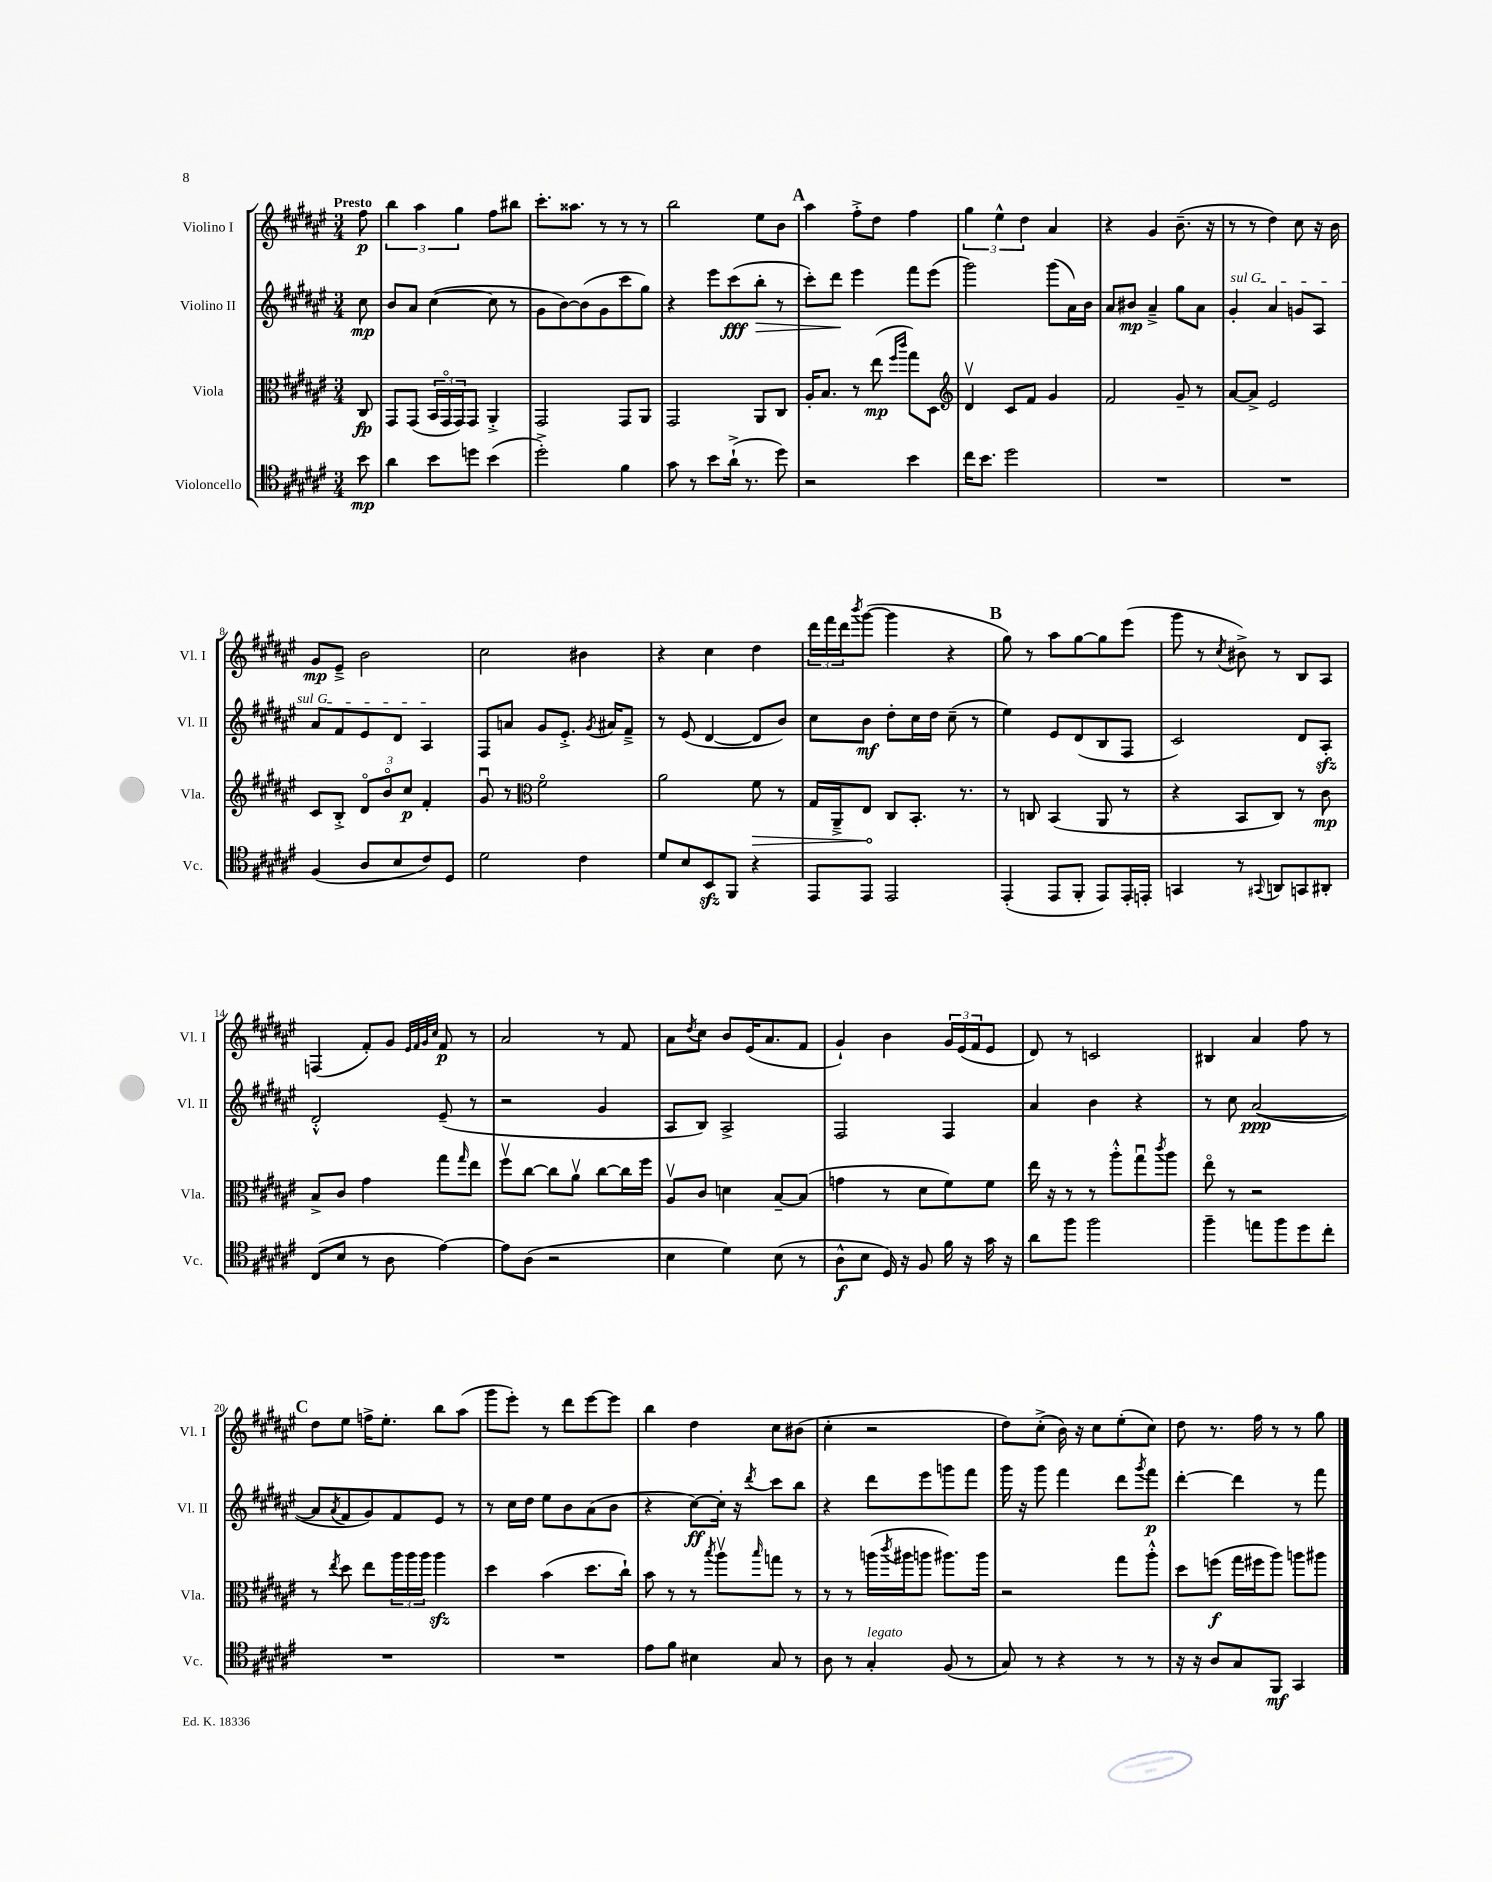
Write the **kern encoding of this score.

**kern	**dynam	**kern	**dynam	**kern	**dynam	**kern	**dynam
*part4	*part4	*part3	*part3	*part2	*part2	*part1	*part1
*staff4	*staff4	*staff3	*staff3	*staff2	*staff2	*staff1	*staff1
*I"Violoncello	*	*I"Viola	*	*I"Violino II	*	*I"Violino I	*
*I'Vc.	*	*I'Vla.	*	*I'Vl. II	*	*I'Vl. I	*
*clefC4	*	*clefC3	*	*clefG2	*	*clefG2	*
*k[f#c#g#d#a#e#]	*	*k[f#c#g#d#a#e#]	*	*k[f#c#g#d#a#e#]	*	*k[f#c#g#d#a#e#]	*
*M3/4	*	*M3/4	*	*M3/4	*	*M3/4	*
=	=	=	=	=	=	=	=
!	!	!	!	!	!	!LO:TX:a:B:t=Presto	!
8b\	mp	8C#/	fp	8cc#\	mp	8ff#\	p
=1	=1	=1	=1	=1	=1	=1	=1
4a#\	.	8GG#/L	.	8b/L	.	6bb\	.
.	.	(8GG#/J	.	8a#/J	.	.	.
.	.	.	.	.	.	6aa#\	.
8b\L	.	24BB/LL	.	([4cc#\	.	.	.
.	.	24GG#/	.	.	.	.	.
.	.	24GG#/J)	.	.	.	6gg#\	.
8ddn\J	.	8GG#/J	.	.	.	.	.
(4b\	.	4AA#'^/	.	8cc#\]	.	8ff#\L	.
.	.	.	.	8r	.	8bb#X\J	.
=2	=2	=2	=2	=2	=2	=2	=2
2dd#'^\)	.	2GG#/	.	8g#\L	.	8.ccc#'\L	.
.	.	.	.	[8b\)	.	.	.
.	.	.	.	.	.	8.aa##X\J	.
.	.	.	.	(8b\]	.	.	.
.	.	.	.	8g#\	.	8r	.
4f#\	.	8GG#/L	.	8ccc#\	.	8r	.
.	.	8AA#/J	.	8gg#\J)	.	8r	.
=3	=3	=3	=3	=3	=3	=3	=3
8g#\	.	2GG#/	.	4r	.	2bb\	.
8r	.	.	.	.	.	.	.
8b\L	.	.	.	8eee#\L	.	.	.
(16a#`^\Jk	.	.	.	(8ccc#\	fff	.	.
8.r	.	.	.	.	.	.	.
!	!	!	!	!	!LO:HP:b	!	!
.	.	8AA#/L	.	8bb'\J	>	8ee#\L	.
8dd#\)	.	8C#/J	.	8r	.	8b\J	.
!!LO:REH:place=s1:t=A
=4	=4	=4	=4	=4	=4	=4	=4
2r	.	16A#'/KL	.	8ccc#'\L)	.	4aa#\	.
.	.	8.B/J	.	.	.	.	.
.	.	.	.	8ddd#\J	.	.	.
.	.	8r	.	4eee#\	]	8ff#'^\L	.
.	.	(8ee#\	mp	.	.	8dd#\J	.
.	.	16qqff#/LL	.	.	.	.	.
.	.	16qqccc#/JJ	.	.	.	.	.
4b\	.	8gg#\L)	.	8fff#\L	.	4ff#\	.
.	.	8D#\J	.	(8eee#\J	.	.	.
=5	=5	=5	=5	=5	=5	=5	=5
*	*	*clefG2	*	*	*	*	*
16cc#\KL	.	4d#v/	.	2ggg#\)	.	6gg#\	.
8.b\J	.	.	.	.	.	.	.
.	.	.	.	.	.	6ee#^^\	.
2dd#\	.	8c#/L	.	.	.	.	.
.	.	.	.	.	.	6dd#\	.
.	.	8f#/J	.	.	.	.	.
.	.	4g#/	.	(8ggg#\L	.	4a#/	.
.	.	.	.	16a#\L)	.	.	.
.	.	.	.	16b\JJ	.	.	.
=6	=6	=6	=6	=6	=6	=6	=6
2.r	.	2f#/	.	8a#/L	.	4r	.
.	.	.	.	8b#X/J	mp	.	.
.	.	.	.	4a#~^/	.	4g#/	.
.	.	8g#~/	.	8gg#\L	.	(8.b~\	.
.	.	8r	.	8a#\J	.	.	.
.	.	.	.	.	.	16r	.
=7	=7	=7	=7	=7	=7	=7	=7
!	!	!	!	!LO:TX:a:i:t=sul G	!	!	!
2.r	.	[8a#/L	.	4g#'/	.	8r	.
.	.	8a#^/J]	.	.	.	8r	.
.	.	2e#/	.	4a#/	.	4dd#\)	.
.	.	.	.	8gn/L	.	8cc#\	.
.	.	.	.	8A#/J	.	16r	.
.	.	.	.	.	.	16b\	.
!!LO:LB:g=z
=8	=8	=8	=8	=8	=8	=8	=8
(4F#/	.	8c#/L	.	8a#/L	.	8g#/L	mp
.	.	8B'^/J	.	8f#/	.	8e#~^/J	.
8A#/L	.	12d#/L	.	8e#/	.	2b\	.
.	.	12b/	.	.	.	.	.
8B/	.	.	.	8d#/J	.	.	.
.	.	12cc#/J	p	.	.	.	.
8c#/)	.	4f#'/	.	4A#/	.	.	.
8D#/J	.	.	.	.	.	.	.
=9	=9	=9	=9	=9	=9	=9	=9
2d#\	.	8g#u/	.	8F#/L	.	2cc#\	.
.	.	8r	.	8an/J	.	.	.
*	*	*clefC3	*	*	*	*	*
.	.	2f#\	.	8g#/L	.	.	.
.	.	.	.	8.e#'^/J	.	.	.
4c#\	.	.	.	.	.	4b#X\	.
.	.	.	.	8qg#/	.	.	.
.	.	.	.	16a#X/KL	.	.	.
.	.	.	.	8f#~^/J	.	.	.
=10	=10	=10	=10	=10	=10	=10	=10
8d#/L	.	2a#\	.	8r	.	4r	.
8B/	.	.	.	(8e#/	.	.	.
8BBzz/	.	.	.	[4d#/	.	4cc#\	.
8FF#/J	.	.	.	.	.	.	.
!	!	!	!LO:HP:b	!	!	!	!
4r	.	8f#\	>	8d#/L]	.	4dd#\	.
.	.	8r	.	8b/J)	.	.	.
=11	=11	=11	=11	=11	=11	=11	=11
8EE#/L	.	16G#/LL	.	8cc#\L	.	24ddd#\LL	.
.	.	.	.	.	.	24fff#\	.
.	.	16AA#~^/J	.	.	.	.	.
.	.	.	.	.	.	24ddd#\J	.
.	.	.	.	.	.	8qbbb/	.
8EE#/J	.	8E#/J	.	8b\J	mf	([8ggg#\J	.
2EE#/	.	8C#/L	]	8dd#'\L	.	4ggg#\]	.
.	.	8.BB'/J	.	16cc#\L	.	.	.
.	.	.	.	16dd#\JJ	.	.	.
.	.	.	.	(8cc#~\	.	4r	.
.	.	8.r	.	.	.	.	.
.	.	.	.	8r	.	.	.
!!LO:REH:place=s1:t=B
=12	=12	=12	=12	=12	=12	=12	=12
(4EE#'/	.	8r	.	4ee#\)	.	8gg#\)	.
.	.	8Cn/	.	.	.	8r	.
8EE#/L	.	(4BB/	.	8e#/L	.	8aa#\L	.
8FF#'/J	.	.	.	(8d#/	.	[8gg#\	.
8EE#/L)	.	8AA#/	.	8B/	.	8gg#\]	.
16EE#'/L	.	8r	.	8F#/J	.	(8eee#\J	.
16EEn'/JJ	.	.	.	.	.	.	.
=13	=13	=13	=13	=13	=13	=13	=13
4GGn/	.	4r	.	2c#/)	.	8ggg#\	.
.	.	.	.	.	.	8r	.
.	.	.	.	.	.	8qcc#/	.
8r	.	8BB/L	.	.	.	8b#X^\)	.
8qqGG#X/	.	.	.	.	.	.	.
8AAn/L	.	8C#/J)	.	.	.	8r	.
8GGn/	.	8r	.	8d#/L	.	8B/L	.
8AA#X'/J	.	8c#\	mp	8A#zz'/J	.	8A#/J	.
!!LO:LB:g=z
=14	=14	=14	=14	=14	=14	=14	=14
(8C#/L	.	8B^/L	.	2d#'^^/	.	(4Fn/	.
8B/J	.	8c#/J	.	.	.	.	.
8r	.	4g#\	.	.	.	8f#'/L)	.
8A#\	.	.	.	.	.	8g#/J	.
.	.	.	.	.	.	32qqe#/LLL	.
.	.	.	.	.	.	32qqf#/	.
.	.	.	.	.	.	32qqg#/	.
.	.	.	.	.	.	32qqcc#/JJJ	.
[4e#\)	.	8gg#\L	.	(8e#~/	.	8f#/	p
.	.	16qqgg#/	.	.	.	.	.
.	.	8ee#\J	.	8r	.	8r	.
=15	=15	=15	=15	=15	=15	=15	=15
8e#\L]	.	8ff#v\L	.	2r	.	2a#/	.
(8A#\J	.	[8cc#\J	.	.	.	.	.
2r	.	8cc#\L]	.	.	.	.	.
.	.	8a#v\J	.	.	.	.	.
.	.	[8cc#\L	.	4g#/	.	8r	.
.	.	16cc#\L]	.	.	.	8f#/	.
.	.	16ff#\JJ	.	.	.	.	.
=16	=16	=16	=16	=16	=16	=16	=16
4B\	.	8A#v/L	.	8A#/L	.	8a#\L	.
.	.	.	.	.	.	8qdd#/	.
.	.	8c#/J	.	8B/J)	.	8cc#\J	.
4d#\)	.	4dn\	.	2A#^/	.	8b/L	.
.	.	.	.	.	.	(16e#/K	.
.	.	.	.	.	.	8.a#/	.
(8B\	.	[8B~/L	.	.	.	.	.
8r	.	(8B/J]	.	.	.	8f#/J	.
=17	=17	=17	=17	=17	=17	=17	=17
8A#^^\L	f	4gn\	.	2F#/	.	4g#`/)	.
8B\J	.	.	.	.	.	.	.
16D#/)	.	8r	.	.	.	4b\	.
16r	.	.	.	.	.	.	.
8F#/	.	8d#\L	.	.	.	.	.
16f#\	.	8f#\)	.	4F#/	.	24g#/LL	.
.	.	.	.	.	.	(24e#/	.
16r	.	.	.	.	.	.	.
.	.	.	.	.	.	24f#/J	.
16g#\	.	8f#\J	.	.	.	8e#/J	.
16r	.	.	.	.	.	.	.
=18	=18	=18	=18	=18	=18	=18	=18
8a#\L	.	16ee#\	.	4a#/	.	8d#/)	.
.	.	16r	.	.	.	.	.
8ff#\J	.	8r	.	.	.	8r	.
2ff#\	.	8r	.	4b\	.	2cn/	.
.	.	8aa#'^^\L	.	.	.	.	.
.	.	8gg#u\	.	4r	.	.	.
.	.	8qccc#/	.	.	.	.	.
.	.	8aa#\J	.	.	.	.	.
=19	=19	=19	=19	=19	=19	=19	=19
4ff#~\	.	8ee#\	.	8r	.	4B#X/	.
.	.	8r	.	8cc#\	.	.	.
8een\L	.	2r	.	([2a#/	ppp	4a#/	.
8ff#\	.	.	.	.	.	.	.
8dd#\	.	.	.	.	.	8ff#\	.
8cc#'\J	.	.	.	.	.	8r	.
!!LO:LB:g=z
!!LO:REH:place=s1:t=C
=20	=20	=20	=20	=20	=20	=20	=20
2.r	.	8r	.	8a#/L]	.	8dd#\L	.
.	.	8qee#/	.	8qa#/	.	.	.
.	.	8dd#\	.	8f#/	.	8ee#\J	.
.	.	8ee#\L	.	8g#/)	.	16ffn^\KL	.
.	.	.	.	.	.	8.ee#'\J	.
.	.	24aa#\L	.	8f#/	.	.	.
.	.	24aa#\	.	.	.	.	.
.	.	24aa#\JJ	.	.	.	.	.
.	.	4aa#zz\	.	8e#/J	.	8bb\L	.
.	.	.	.	8r	.	(8aa#\J	.
=21	=21	=21	=21	=21	=21	=21	=21
2.r	.	4dd#\	.	8r	.	8ggg#\L	.
.	.	.	.	16cc#\LL	.	8eee#'\J)	.
.	.	.	.	16dd#\JJ	.	.	.
.	.	(4b\	.	8ee#\L	.	8r	.
.	.	.	.	8b\	.	8ddd#\L	.
.	.	8.dd#\L	.	(8a#\	.	[8eee#\	.
.	.	.	.	8b\J	.	8eee#\J]	.
.	.	16cc#`\Jk)	.	.	.	.	.
=22	=22	=22	=22	=22	=22	=22	=22
8e#\L	.	8b\	.	4r	.	4bb\	.
8f#\J	.	8r	.	.	.	.	.
4B#X\	.	8r	.	[8cc#\L)	ff	4dd#\	.
.	.	8qbb/	.	.	.	.	.
.	.	8aa#v\L	.	16cc#'\Jk]	.	.	.
.	.	.	.	16r	.	.	.
.	.	16qqbb/	.	8qddd#/	.	.	.
8G#/	.	8ggn\J	.	8ccc#\L	.	8cc#\L	.
8r	.	8r	.	8bb\J	.	(8b#X\J	.
=23	=23	=23	=23	=23	=23	=23	=23
8A#\	.	8r	.	4r	.	4cc#'\	.
8r	.	8r	.	.	.	.	.
!LO:TX:a:i:t=legato	!	!	!	!	!	!	!
4G#'/	.	(16aan\LL	.	8ddd#\L	.	2r	.
.	.	8qccc#/	.	.	.	.	.
.	.	16aa#X\J	.	.	.	.	.
.	.	8aan\J	.	8eee#\	.	.	.
(8F#/	.	8.aa#X\L)	.	8gggn\	.	.	.
8r	.	.	.	8fff#\J	.	.	.
.	.	16aa#\Jk	.	.	.	.	.
=24	=24	=24	=24	=24	=24	=24	=24
8G#/)	.	2r	.	16ggg#\	.	8dd#\L)	.
.	.	.	.	16r	.	.	.
8r	.	.	.	8ggg#\	.	(8cc#'^\J	.
4r	.	.	.	4fff#\	.	16b\)	.
.	.	.	.	.	.	16r	.
.	.	.	.	.	.	8cc#\L	.
8r	.	8gg#\L	.	8ddd#\L	.	(8ee#'\	.
.	.	.	.	8qggg#/	.	.	.
8r	.	8aa#'^^\J	.	8fff#\J	p	8cc#\J)	.
=25	=25	=25	=25	=25	=25	=25	=25
16r	.	8dd#\L	.	[4ddd#'\	.	8dd#\	.
16r	.	.	.	.	.	.	.
8A#/L	.	(8ffn\J	f	.	.	8.r	.
8G#/	.	16gg#\LL	.	4ddd#\]	.	.	.
.	.	16ff#X\J	.	.	.	16ff#\	.
8FF#/J	mf	8aa#\J)	.	.	.	8r	.
4GG#/	.	8aan\L	.	8r	.	8r	.
.	.	8aa#X\J	.	8fff#\	.	8gg#\	.
==	==	==	==	==	==	==	==
*-	*-	*-	*-	*-	*-	*-	*-
